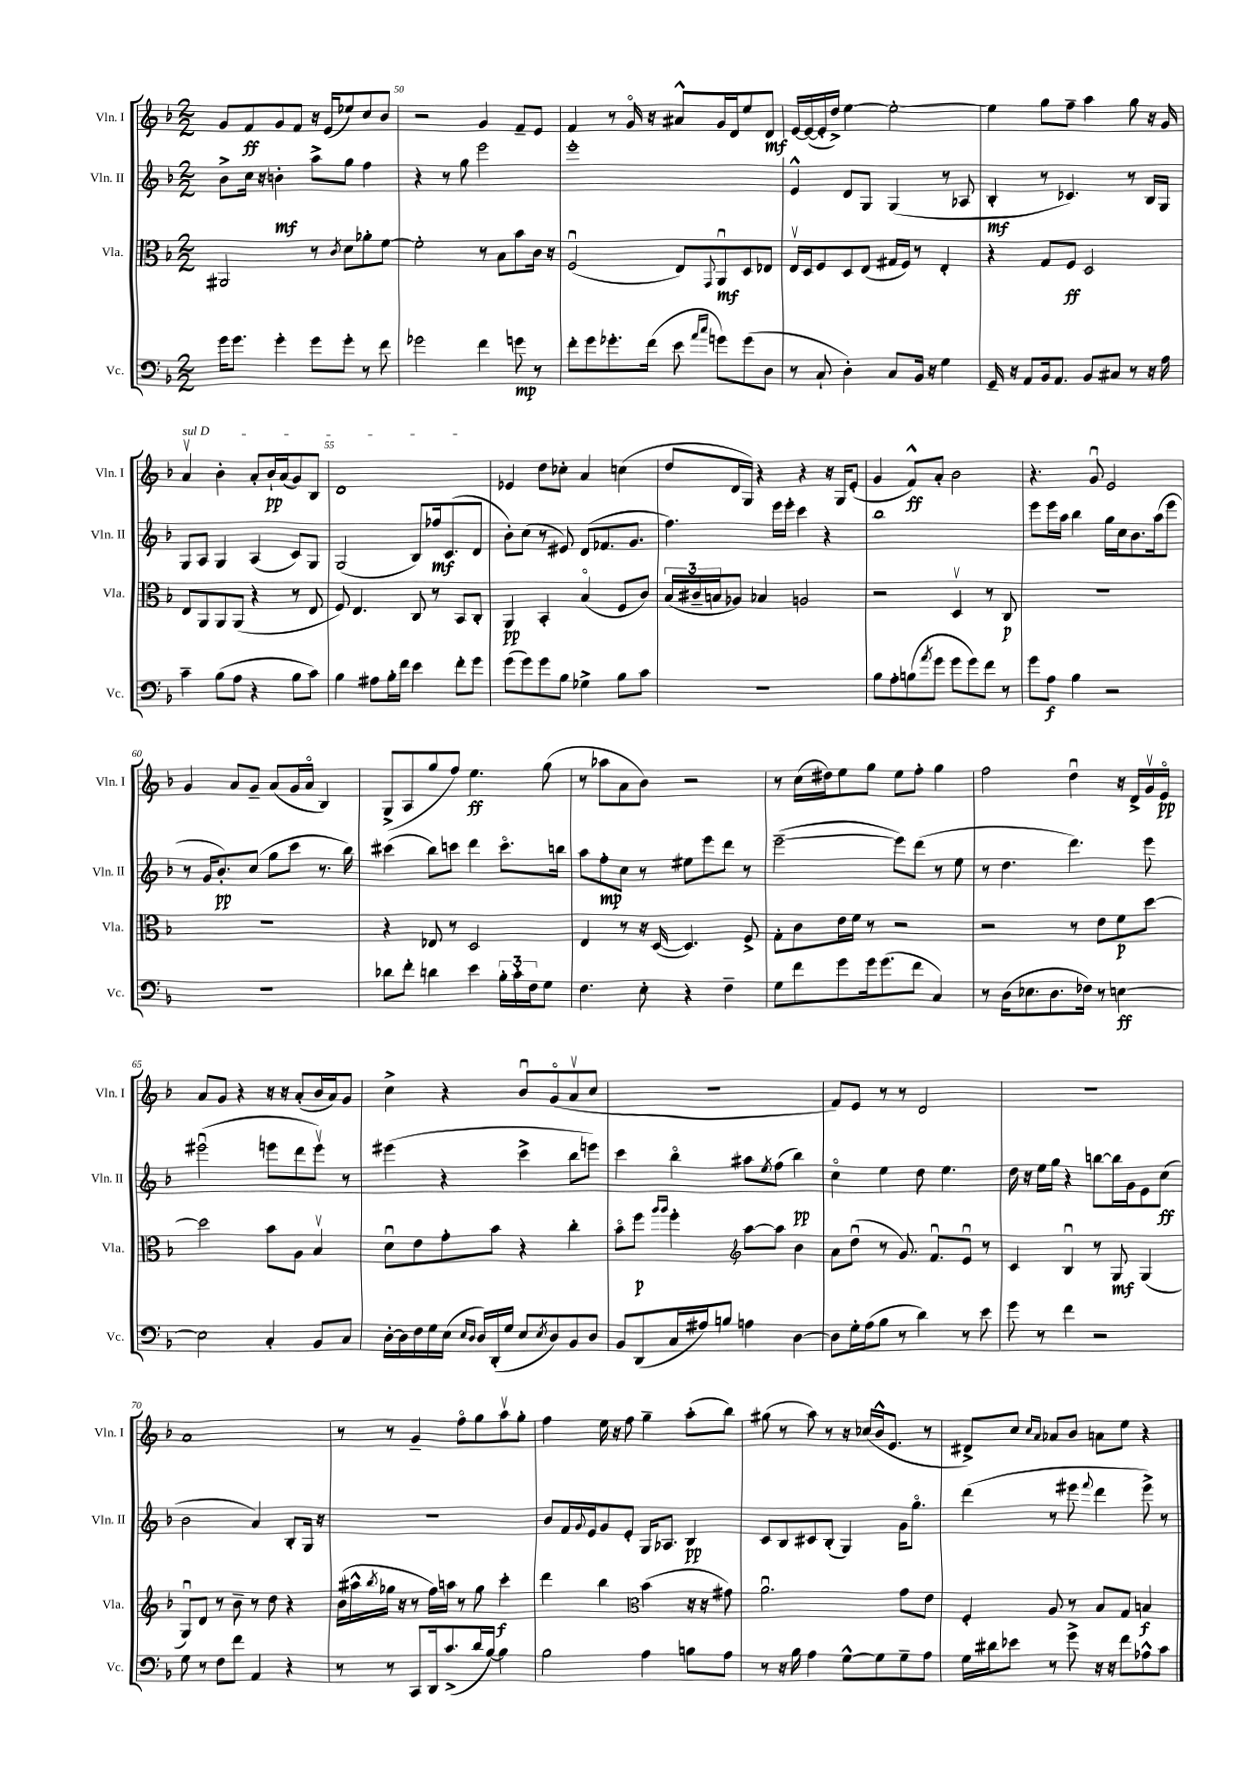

**kern	**kern	**kern	**kern
*staff4	*staff3	*staff2	*staff1
*clefF4	*clefC3	*clefG2	*clefG2
*k[b-]	*k[b-]	*k[b-]	*k[b-]
*M2/2	*M2/2	*M2/2	*M2/2
16g	2AA#	8b-^	8g
8.g	.	.	.
.	.	16cc	8f
.	.	16r	.
4g'	.	4b'	8g
.	.	.	8f
8g	8r	8aa^	16r
.	.	.	(16e
.	8qc	.	.
8g'	8d	8gg	8ee-)
8r	8a-'	4ff	8cc
8f	[8f	.	8b-
=	=	=	=
2g-	2f']	4r	2r
.	.	8r	.
.	.	8gg	.
4f	8r	2eee	4g
.	8B-	.	.
8g	8b-	.	8f~
8r	16c	.	8e
.	16r	.	.
=	=	=	=
8f'	(2Fu	1eee'	4f
8g	.	.	.
8.g-'	.	.	8r
.	.	.	16go
(16f	.	.	16r
8e	8E)	.	8a#^^
16qqa	.	.	.
16qqcc	8qqGG	.	.
8g)	8AAu	.	16g
.	.	.	16d
(8g	8D	.	8ee
8D	8E-	.	8d
=	=	=	=
8r	16Ev	4e^^	[16e
.	16D	.	(16e_
8C`	8F	.	16e']
.	.	.	16dd^)
4D')	8D	8d	[4ee
.	(8E	8G	.
8C	16G#	(4G	2ee'_
.	16F)	.	.
16BB-	8r	.	.
16r	.	.	.
4G	4E'	8r	.
.	.	8A-	.
=	=	=	=
16GG~	4r	4B-'	4ee]
16r	.	.	.
8AA	.	.	.
16BB-	8G	8r	8gg
8.AA	.	.	.
.	8F	4.c-)	8ff~
8BB-	2D	.	4aa
8C#	.	.	.
8r	.	8r	8gg
16r	.	16B-	16r
16A	.	16G	16g
=	=	=	=
4c~	8E	8G	4av
.	8AA	8A	.
(8B-	8AA	4G	4b-'
8A	(8AA	.	.
4r	4r	(4A	8a'
.	.	.	16b-`
.	.	.	(16a
8B-	8r	8c)	8g)
8c)	8E	8G	8B-
=	=	=	=
4B-	8F)	(2G	1d
.	4.E	.	.
8A#	.	.	.
16B-'	.	.	.
16f	.	.	.
4e	8C	8B-)	.
.	8r	16ff-	.
.	.	(8.c	.
8f'	8BB-	.	.
8g	8C'	8d	.
=	=	=	=
(8g	4AA	8b-')	4e-
8g)	.	(8cc	.
8g	4BB-'	8r	8dd
8B-	.	8e#)	8cc-'
4G-^	(4B-o	(8d	4a
.	.	8.f-	.
8B-	8F	.	(4cc
.	.	8.g	.
8c	8c)	.	.
=	=	=	=
1r	(24B-	4.ff)	8dd
.	24c#~	.	.
.	24B	.	.
.	8A-)	.	16d
.	.	.	16G)
.	4B-	.	4r
.	.	16eee	.
.	.	16eee'	.
.	2A	4ccc	4r
.	.	4r	16r
.	.	.	16G
.	.	.	(8e'
=	=	=	=
8B-	2r	1bb-	4g
8A'	.	.	.
(8B	.	.	8f^^)
8qa	.	.	.
8g	.	.	8a'
8g	4Dv	.	2b-
8g)	.	.	.
8f	8r	.	.
8r	8C	.	.
=	=	=	=
8g	1r	8eee	4.r
8A	.	16eee	.
.	.	16aa	.
4B-	.	4bb-	.
.	.	.	8gu
2r	.	16gg	2e
.	.	16cc	.
.	.	8.b-	.
.	.	(16aa	.
.	.	8eee	.
=	=	=	=
1r	1r	8r	4g
.	.	16g	.
.	.	8.b-')	.
.	.	.	8a
.	.	(8cc	8g~
.	.	8gg	(8a
.	.	8ccc	16g
.	.	.	16ao
.	.	8.r	4B-)
.	.	16bb-)	.
=	=	=	=
8d-	4r	(4ccc#	(8G^
8f'	.	.	8A
4d	8E-	8bb-)	8gg
.	8r	8ccc	8ff)
4e	2D	4ddd	4.ee
24B-'	.	8.ccco	.
24c'	.	.	.
24F	.	.	.
8G	.	.	(8gg
.	.	16bb	.
=	=	=	=
4.F	4E	8aa	8r
.	.	8ff'	8aa-
.	8r	8cc	8a
8E'	16r	8r	8b-)
.	([16D	.	.
4r	4.D])	8ee#	2r
.	.	8eee	.
4F~	.	8ddd	.
.	8F^	8r	.
=	=	=	=
8G	8G'	([2eee~	8r
8f	8c	.	(16cc
.	.	.	16dd#)
8g	16e	.	8ee
.	16f	.	.
16g	8r	.	8gg
(8.g	.	.	.
.	2r	8eee])	8ee
8f	.	(8ddd	8ff'
4C)	.	8r	4gg
.	.	8ee	.
=	=	=	=
8r	2r	8r	2ff
(16D	.	4.dd	.
8.E-	.	.	.
8.D	.	.	.
.	8r	4.ddd)	4ddu
16F-)	.	.	.
8r	8e	.	.
[4E	8f	.	16r
.	.	.	16d^
.	[8dd	8eee	16gv
.	.	.	16eo
=	=	=	=
2E]	2dd]	(2eee#u	8a
.	.	.	8g
.	.	.	4r
4C'	8b-	8eee	16r
.	.	.	16r
.	8A	8ddd	(8a'
8BB-	4B-v	8eeev)	16b-
.	.	.	16a)
8C	.	8r	8g
=	=	=	=
[16D'	8du	(4eee#	4cc^
16D]	.	.	.
16F	8e	.	.
16G	.	.	.
(16E	8g'	4r	4r
16qqE	.	.	.
16qqD	.	.	.
16D)	.	.	.
(16DD'	8b-	.	.
16G	.	.	.
8E	4r	4ccc^	8b-u
8qE	.	.	.
8D)	.	.	(8go
8BB-	4cc'	8bb-	8av
8D	.	8eee)	8cc
=	=	=	=
8BB-	8b-o	4ccc	1r
(8DD	8ff	.	.
.	16qqaa	.	.
.	16qqaa	.	.
16C	4ff'	4bb-o	.
16A#)	.	.	.
8B	.	.	.
*	*clefG2	*	*
4A	[8aa	8aa#	.
.	.	8qee	.
.	8aa]	(8ff	.
[4D	4b-	4bb-)	.
=	=	=	=
8D]	8a	4cco	8f)
16G'	(8ddu	.	8e
(16A	.	.	.
8B-	8r	4ee	8r
8r	8.g)	.	8r
4d)	.	8dd	2d
.	8.fu	.	.
.	.	4.ee	.
8r	8eu	.	.
8e	8r	.	.
=	=	=	=
8g	4c	16dd	1r
.	.	16r	.
8r	.	16ee	.
.	.	16gg	.
4f	4B-u	4r	.
2r	8r	[8bb	.
.	8G	16bb]	.
.	.	16g	.
.	(4G	8e	.
.	.	(8cc	.
=	=	=	=
8G	8Gu)	2b-	1a
8r	8d	.	.
8F	8r	.	.
8f	8b-~	.	.
4AA	8r	4a)	.
.	8dd	.	.
4r	4r	8B-'	.
.	.	16G	.
.	.	16r	.
=	=	=	=
8r	(16b-	1r	8r
.	16aa#^^	.	.
.	8qbb-	.	.
8r	16gg-	.	8r
.	16r	.	.
8CC	8r	.	4g~
16DD	16ff)	.	.
(8.c^	16aa	.	.
.	8r	.	8ffo
16d	8gg-	.	8gg
[16B-)	.	.	.
4B-]	4ccc'	.	8aav
.	.	.	8gg'
=	=	=	=
2B-	4ddd	8b-	4ff
.	.	16f	.
.	.	8qqg	.
.	.	16e	.
.	4bb-	8g	16ee
.	.	.	16r
.	.	8e'	8ff
*	*clefC3	*	*
4A	(4b-	16G	4gg~
.	.	8.A-	.
8B	16r	4B-	(8aa'
.	16r	.	.
8A	8g#)	.	8bb-)
=	=	=	=
8r	2.au	8c	(8gg#
16r	.	8B-	8r
16B-	.	.	.
4A	.	8c#	8aa)
.	.	(8B-'	8r
[8G^^	.	4G)	16r
.	.	.	(16cc-
8G]	.	.	16b-^^
.	.	.	8.e
8G~	8g	16g	.
.	.	8.ggo	.
8A	8e	.	8r
=	=	=	=
16G	4F'	(4ddd	8d#^)
16d#	.	.	.
8e-	.	.	8cc
.	.	.	16qqcc
.	.	.	16qqa
8r	8A	8r	8a-
8g^	8r	8eee#	8b-
.	.	8qqfff	.
16r	8B-	4ddd	8a
16r	.	.	.
8f	8G	.	8ee
8A-^^	4B	8eee#^)	4r
8c	.	8r	.
==	==	==	==
*-	*-	*-	*-
